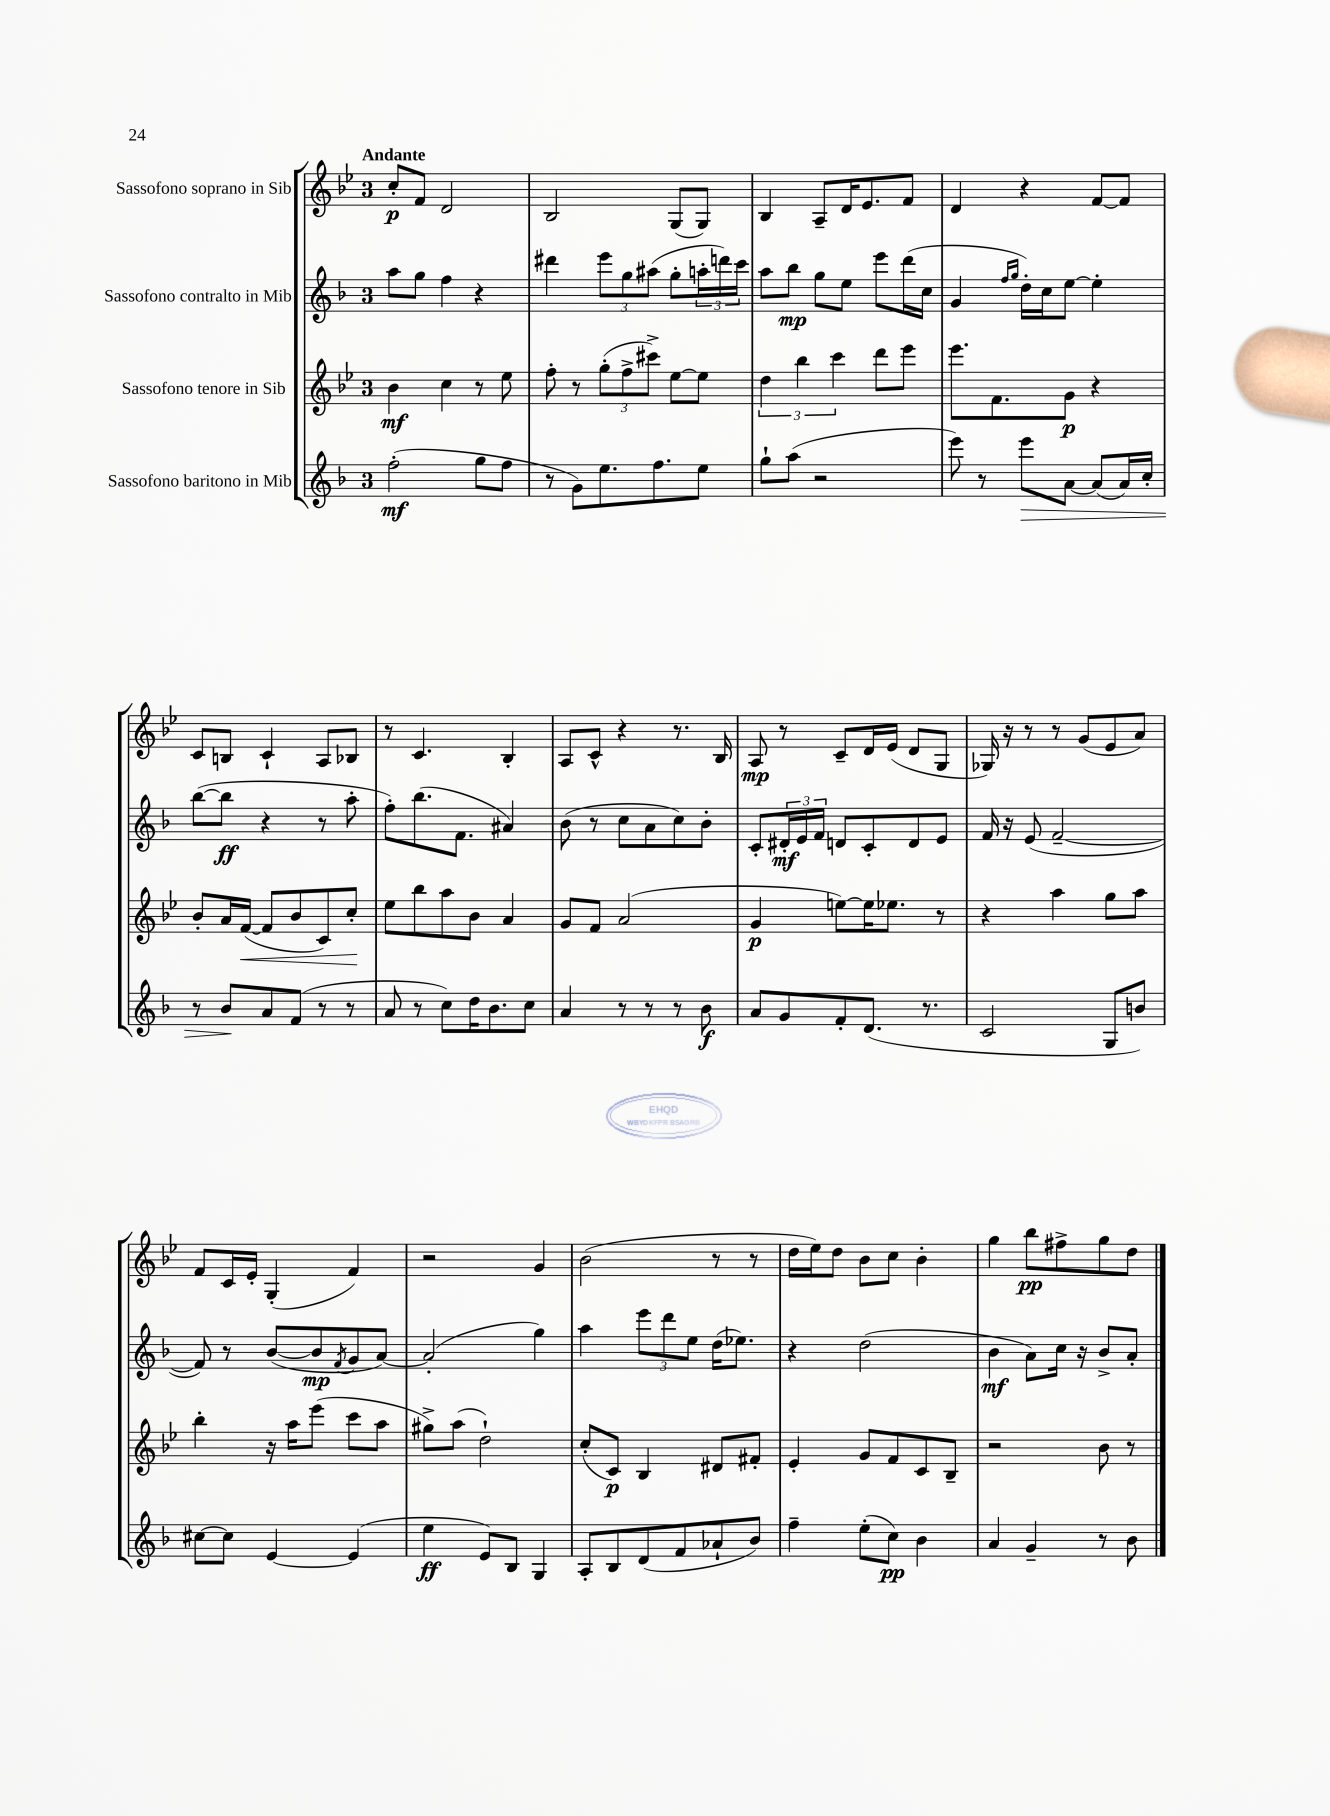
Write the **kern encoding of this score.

**kern	**kern	**kern	**kern
*staff4	*staff3	*staff2	*staff1
*clefG2	*clefG2	*clefG2	*clefG2
*k[b-]	*k[b-e-]	*k[b-]	*k[b-e-]
*M3/4	*M3/4	*M3/4	*M3/4
(2ff'\	4b-\	8aa\L	8cc'/L
.	.	8gg\J	8f/J
.	4cc\	4ff\	2d/
8gg\L	8r	4r	.
8ff\J	8ee-\	.	.
=	=	=	=
8r	8ff'\	4ddd#\	2B-/
8g\L)	8r	.	.
8.ee\	(12gg'\L	12eee\L	.
.	12ff^\	12gg\	.
.	12ccc#^\J)	(12aa#\J	.
8.ff\	.	.	.
.	[8ee-\L	8gg'\L	(8G/L
8ee\J	8ee-\]J	24aa'\L	8G/J)
.	.	24ddd\)	.
.	.	24ccc\JJ	.
=	=	=	=
8gg`\L	6dd\	8aa\L	4B-/
(8aa\J	.	8bb-\J	.
.	6bb-\	.	.
2r	.	8gg\L	8A~/L
.	6ccc\	.	.
.	.	8ee\J	16d/K
.	.	.	8.e-/
.	8ddd\L	8eee\L	.
.	8eee-\J	(16ddd\L	8f/J
.	.	16cc\JJ	.
=	=	=	=
8eee\)	8.eee-\L	4g/	4d/
8r	.	.	.
.	8.f\	.	.
.	.	16qqff/LL	.
.	.	16qqgg/JJ	.
8eee\L	.	16dd'\LL)	4r
.	.	16cc\J	.
[8a\J	8g\J	[8ee\J	.
(8a/]L	4r	4ee'\]	[8f/L
16a/L)	.	.	8f/]J
16cc'/JJ	.	.	.
=	=	=	=
8r	8b-'/L	([8bb-\L	8c/L
8b-/L	16a/L	8bb-\]J	8B/J
.	([16f/JJ	.	.
8a/	8f/]L	4r	4c`/
(8f/J	8b-/	.	.
8r	8c/)	8r	8A/L
8r	8cc'/J	8aa'\	8B-/J
=	=	=	=
8a/	8ee-\L	8ff'\L)	8r
8r	8bb-\	(8.bb-\	4.c/
8cc\L)	8aa\	.	.
.	.	8.f\J	.
16dd\K	8b-\J	.	.
8.b-\	.	.	.
.	4a/	4a#/)	4B-'/
8cc\J	.	.	.
=	=	=	=
4a/	8g/L	(8b-\	8A/L
.	8f/J	8r	8c^^/J
8r	(2a/	8cc\L	4r
8r	.	8a\	.
8r	.	8cc\)	8.r
8b-\	.	8b-'\J	.
.	.	.	16B-/
=	=	=	=
8a/L	4g/	8c'/L	8A/
8g/	.	24d#'/L	8r
.	.	24e/	.
.	.	24f/JJ	.
8f'/	[8ee\L)	8d/L	8c~/L
(8.d/J	16ee\]K	8c'/	16d/L
.	8.ee-\J	.	(16e-/JJ
.	.	8d/	8d/L
8.r	.	.	.
.	8r	8e/J	8G/J
=	=	=	=
2c/	4r	16f/	16G-/)
.	.	16r	16r
.	.	(8e/	8r
.	4aa\	[2f~/	8r
.	.	.	(8g/L
8G/L	8gg\L	.	8e-/
8b/J)	8aa\J	.	8a/J)
=	=	=	=
[8cc#\L	4bb-'\	8f/])	8f/L
8cc#\]J	.	8r	16c/L
.	.	.	16e-'/JJ
[4e/	16r	([8b-/L	(4G'/
.	16aa\LK	.	.
.	(8eee-\J	8b-/]	.
.	.	8qf/	.
(4e/]	8ccc\L	8g/	4f/)
.	8aa\J	[8a/J)	.
=	=	=	=
4ee\	8gg#^\L)	(2a'/]	2r
.	(8aa\J	.	.
8e/L)	2dd`\)	.	.
8B-/J	.	.	.
4G/	.	4gg\)	4g/
=	=	=	=
8A'/L	(8cc'/L	4aa\	(2b-\
8B-/	8c/J)	.	.
(8d/	4B-/	12eee\L	.
.	.	12ddd\	.
8f/	.	.	.
.	.	12ee\J	.
8a-`/	8d#/L	(16dd\LK	8r
.	.	8.ee-\J)	.
8b-/J)	8f#'/J	.	8r
=	=	=	=
4ff~\	4e-'/	4r	16dd\LL
.	.	.	16ee-\J)
.	.	.	8dd\J
(8ee'\L	8g/L	(2dd\	8b-\L
8cc\J)	8f/	.	8cc\J
4b-\	8c/	.	4b-'\
.	8B-~/J	.	.
=	=	=	=
4a/	2r	4b-\	4gg\
4g~/	.	8a\L)	8bb-\L
.	.	16cc\Jk	8ff#^\
.	.	16r	.
8r	8b-\	8b-^/L	8gg\
8b-\	8r	8a'/J	8dd\J
==	==	==	==
*-	*-	*-	*-
